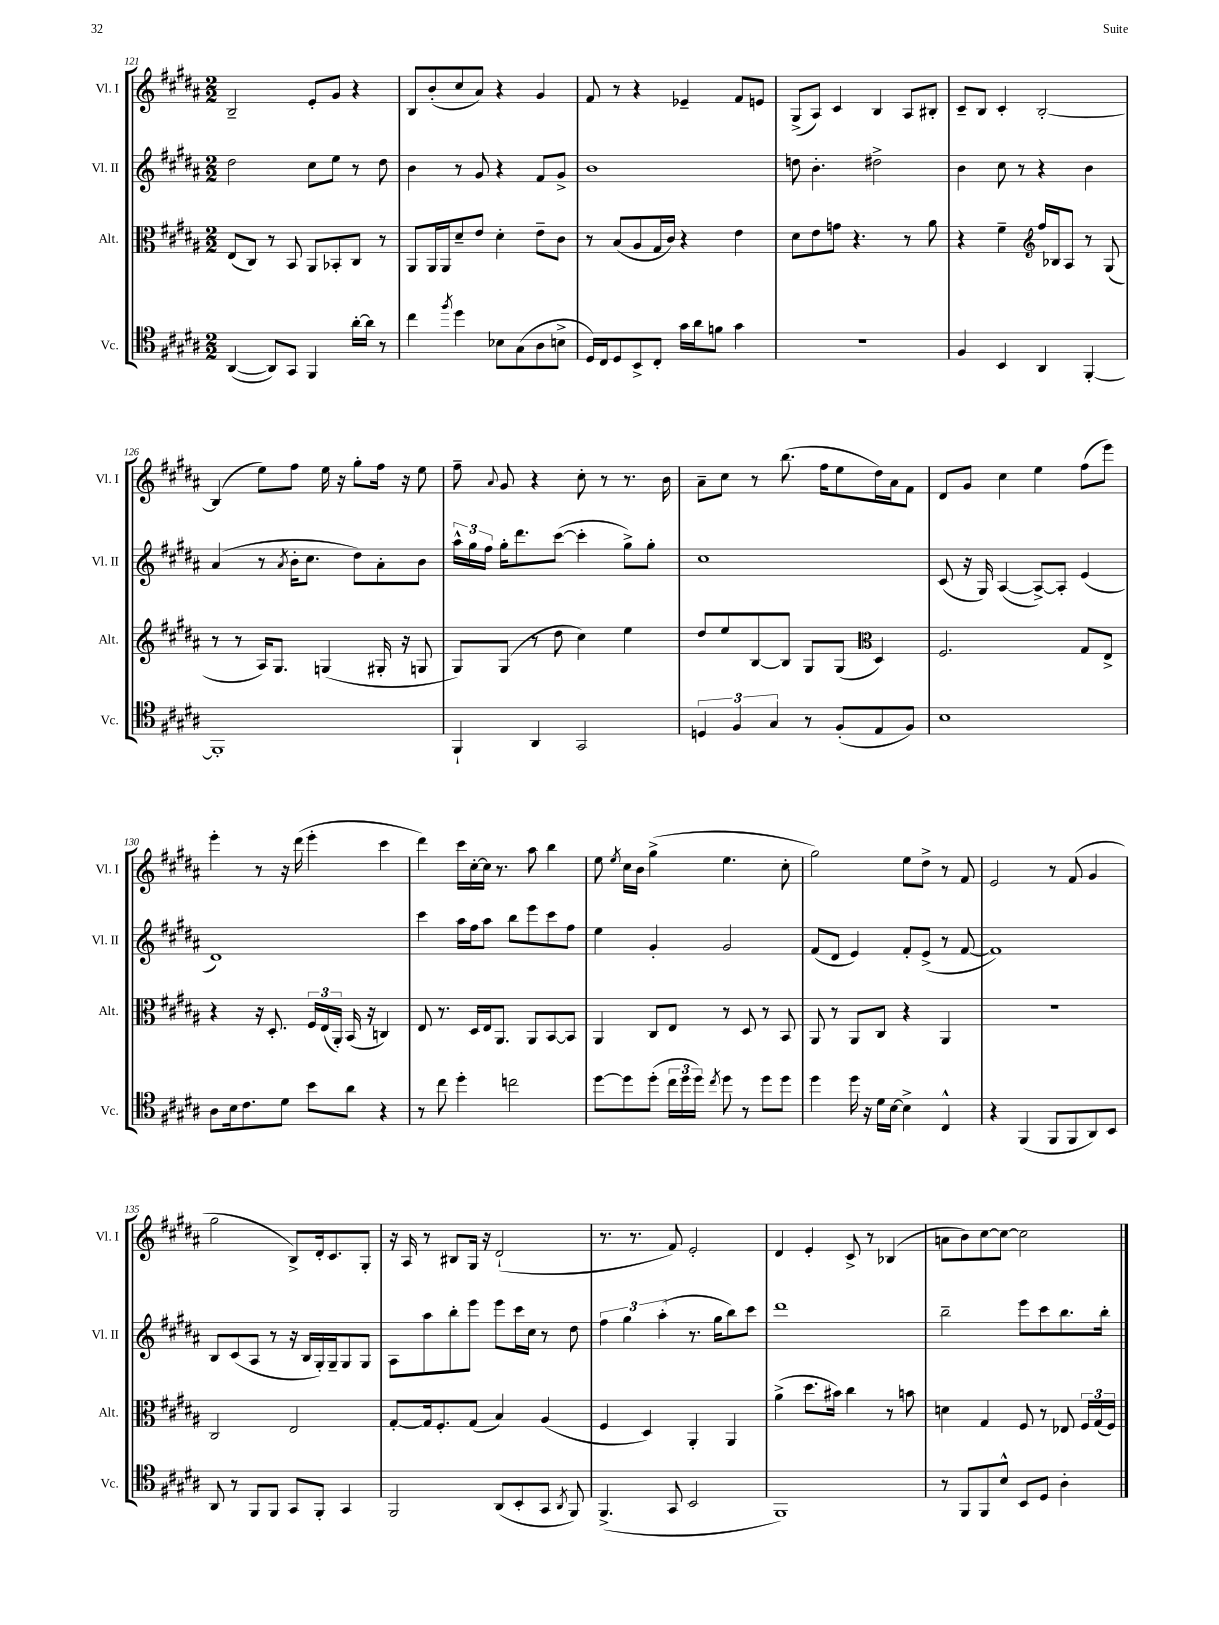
<<
\new StaffGroup <<
\new Staff = "s0" \with { instrumentName = "Vl. I" shortInstrumentName = "Vl. I" } {
    \clef treble \key b \major \numericTimeSignature \time 2/2
    \autoBeamOff b2-- e'8[-. gis'8] r4 |
    b8[ b'8-.( cis''8 ais'8]) r4 gis'4 |
    fis'8 r8 r4 ees'4-- fis'8[ e'8] |
    gis8[->( ais8]) cis'4 b4 ais8[ bis8]-. |
    cis'8[-- b8] cis'4-. b2~-. |
    b4( e''8[) fis''8] e''16 r16 gis''8[-. fis''16] r16 e''8 |
    fis''8-- \appoggiatura { ais'8 } gis'8 r4 cis''8-. r8 r8. b'16 |
    ais'8[-- cis''8] r8 b''8.( fis''16[ e''8 dis''16) ais'16 fis'8] |
    dis'8[ gis'8] cis''4 e''4 fis''8[( e'''8]) |
    e'''4-. r8 r16 dis'''16( e'''4-. cis'''4 |
    dis'''4) cis'''16[ cis''16~-. cis''16] r8. ais''8 b''4 |
    e''8 \acciaccatura { e''8 } cis''16[ b'16] gis''4->( e''4. cis''8-. |
    gis''2) e''8[ dis''8]-> r8 fis'8 |
    e'2 r8 fis'8( gis'4 |
    gis''2 b8[->) dis'16-. cis'8. gis8]-. |
    r16 ais16 r8 bis8[ gis16] r16 dis'2-!( |
    r8. r8. fis'8) e'2-. |
    dis'4 e'4-. cis'8-> r8 bes4( |
    a'8[ b'8) cis''8~ cis''8]~ cis''2 \bar "|." |
}
\new Staff = "s1" \with { instrumentName = "Vl. II" shortInstrumentName = "Vl. II" } {
    \clef treble \key b \major \numericTimeSignature \time 2/2
    \autoBeamOff dis''2 cis''8[ e''8] r8 dis''8 |
    b'4 r8 gis'8 r4 fis'8[ gis'8]-> |
    b'1 |
    d''8 b'4.-. dis''2-> |
    b'4 cis''8 r8 r4 b'4 |
    ais'4( r8 \acciaccatura { ais'8 } b'16[-. cis''8.] dis''8[) ais'8-. b'8] |
    \tuplet 3/2 { ais''16[-^ gis''16 fis''16] } gis''16[-. dis'''8. cis'''8]~( cis'''4-. gis''8[->) gis''8]-. |
    cis''1 |
    cis'8( r16 gis16) ais4~( ais8[~->) ais8]-. e'4( |
    dis'1) |
    cis'''4 ais''16[ fis''16 ais''8] b''8[ e'''8 cis'''8 fis''8] |
    e''4 gis'4-. gis'2 |
    fis'8[( dis'8] e'4) fis'8[-. e'8]->( r8 fis'8~ |
    fis'1) |
    b8[ cis'8( ais8] r8 r16 b16[ gis16-.) gis16-- gis8 gis8] |
    ais8[ ais''8 b''8-. e'''8] e'''8[ cis'''16 cis''16] r8 dis''8 |
    \tuplet 3/2 { fis''4 gis''4 ais''4-.( } r8. gis''16[ b''8) cis'''8] |
    dis'''1 |
    b''2-- e'''8[ cis'''8 b''8. b''16]-. \bar "|." |
}
\new Staff = "s2" \with { instrumentName = "Alt." shortInstrumentName = "Alt." } {
    \clef alto \key b \major \numericTimeSignature \time 2/2
    \autoBeamOff e8[( cis8]) r8 b,8 ais,8[ bes,8-. cis8] r8 |
    ais,8[ ais,16 ais,16 dis'8-- e'8] dis'4-. e'8[-- cis'8] |
    r8 b8[( ais8 gis16 cis'16]) r4 e'4 |
    dis'8[ e'8 g'8] r4. r8 ais'8 |
    r4 fis'4-- \clef treble fis''16[ bes16 ais8] r8 gis8( |
    r8 r8 ais16[) gis8.] g4( gis16-. r16 g8 |
    gis8[) gis8]( r8 dis''8 cis''4) e''4 |
    dis''8[ e''8 b8~ b8] gis8[ gis8]( \clef alto dis4) |
    fis2. gis8[ e8]-> |
    r4 r16 dis8.-. \tuplet 3/2 { fis16[ e16( ais,16]-.) } b,16( r16 c4) |
    e8 r8. dis16[ e16 ais,8.] ais,8[ b,8~ b,8] |
    ais,4 cis8[ e8] r8 dis8 r8 b,8 |
    ais,8 r8 ais,8[ cis8] r4 ais,4 |
    R1 |
    cis2 e2 |
    gis8[~-. gis16 fis8.-. gis8]( b4) ais4( |
    fis4 dis4) ais,4-. ais,4 |
    ais'4->( dis''8.[ bis'16]) cis''4 r8 b'8 |
    d'4 gis4 fis8 r8 ees8 \tuplet 3/2 { fis16[ gis16( fis16]) } \bar "|." |
}
\new Staff = "s3" \with { instrumentName = "Vc." shortInstrumentName = "Vc." } {
    \clef tenor \key b \major \numericTimeSignature \time 2/2
    \autoBeamOff ais,4~( ais,8[) gis,8] fis,4 ais'16[~-. ais'16] r8 |
    cis''4 \acciaccatura { fis''8 } dis''4 bes8[ gis8( ais8 b8]-> |
    dis16[) cis16 dis8 b,8-> cis8]-. gis'16[ ais'16 f'8] gis'4 |
    R1 |
    fis4 b,4 ais,4 fis,4~-. |
    fis,1-. |
    fis,4-! ais,4 gis,2 |
    \tuplet 3/2 { d4 fis4 gis4 } r8 fis8[-.( e8 fis8]) |
    b1 |
    ais8[ b16 cis'8. dis'8] b'8[ ais'8] r4 |
    r8 cis''8 dis''4-. c''2 |
    dis''8[~ dis''8 dis''8]-.( \tuplet 3/2 { cis''16[ dis''16 dis''16]) } \acciaccatura { cis''8 } dis''8 r8 dis''8[ dis''8] |
    dis''4 dis''16 r16 dis'16[ b16]~ b4-> cis4-^ |
    r4 fis,4( fis,8[ fis,8 ais,8) b,8] |
    ais,8 r8 fis,8[ fis,8] gis,8[ fis,8]-. gis,4 |
    fis,2 ais,8[( b,8-. gis,8] \acciaccatura { ais,8 } fis,8) |
    fis,4.->( gis,8 b,2 |
    fis,1) |
    r8 fis,8[ fis,8 b8]-^ b,8[ dis8] ais4-. \bar "|." |
}
>>
>>
\layout { \context { \Score currentBarNumber = #121 } }
